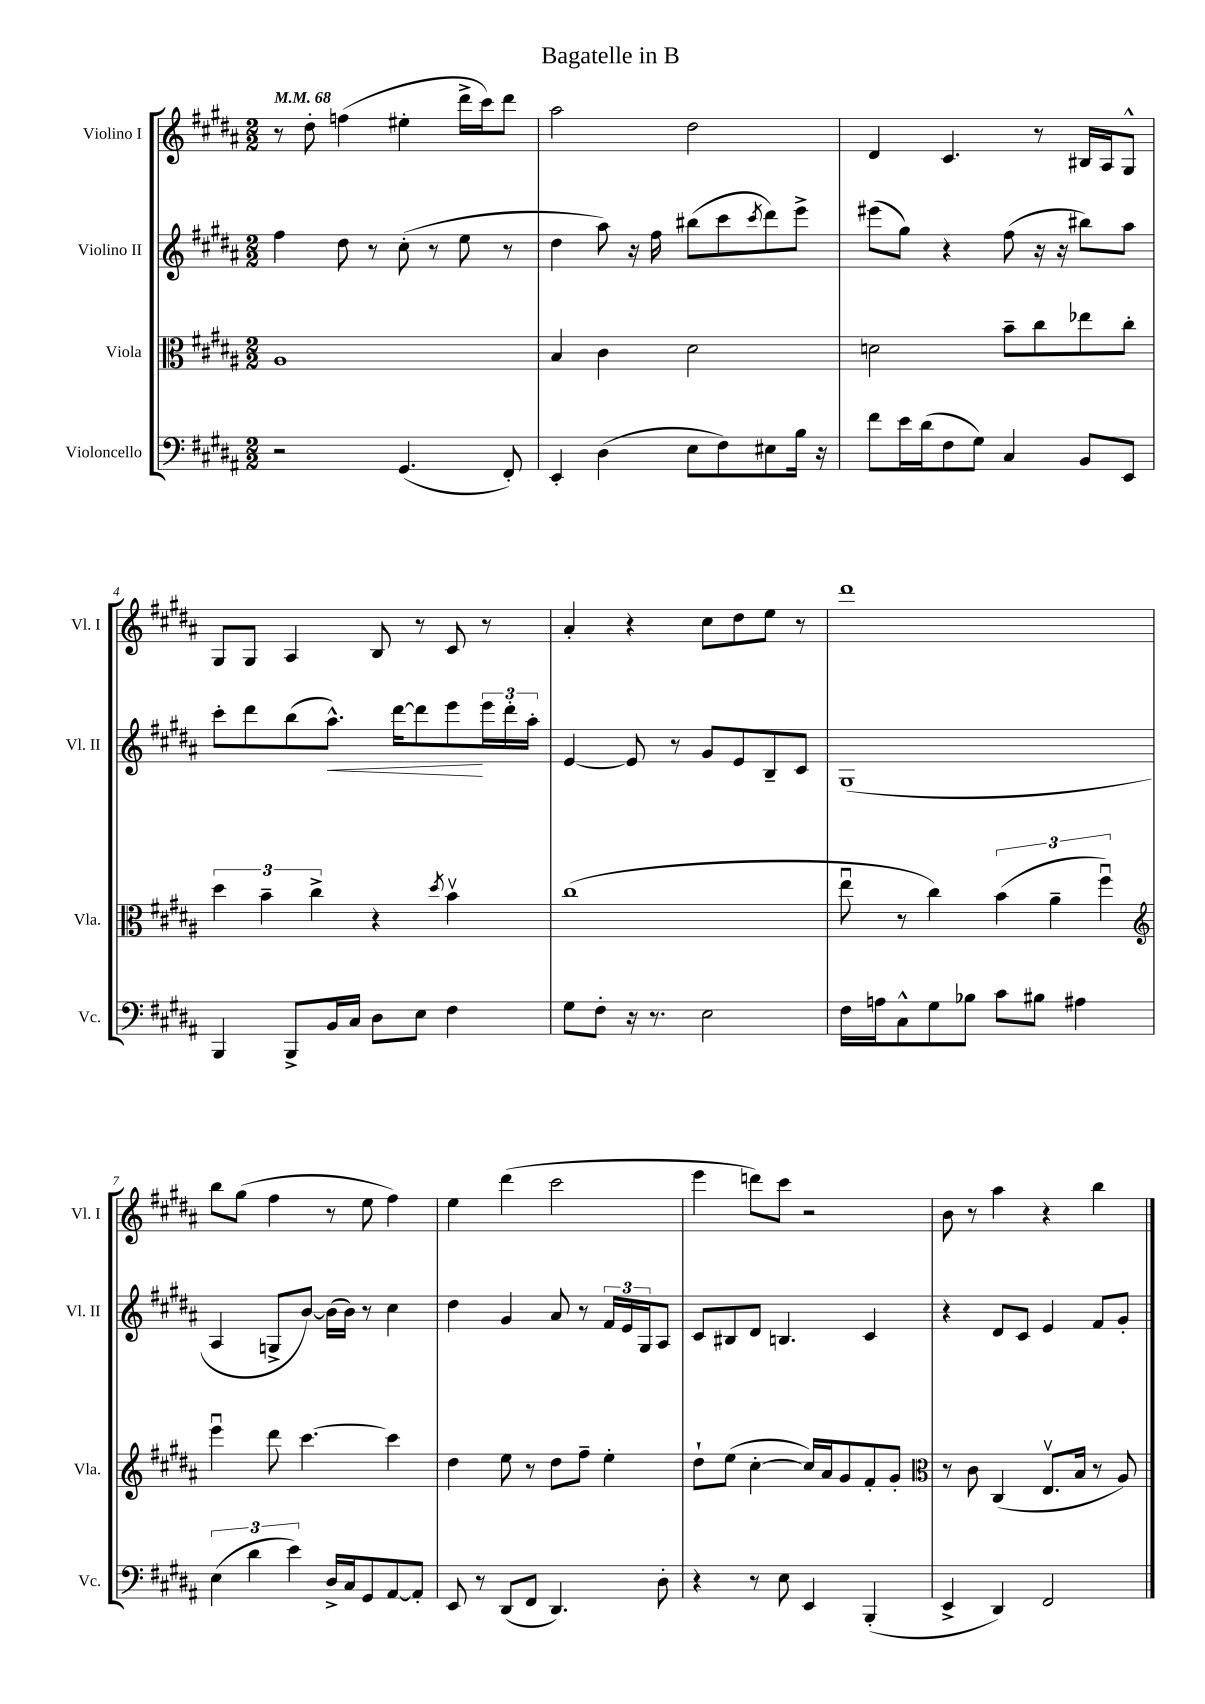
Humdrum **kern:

**kern	**kern	**kern	**kern
*staff4	*staff3	*staff2	*staff1
*clefF4	*clefC3	*clefG2	*clefG2
*k[f#c#g#d#a#]	*k[f#c#g#d#a#]	*k[f#c#g#d#a#]	*k[f#c#g#d#a#]
*M2/2	*M2/2	*M2/2	*M2/2
*MM68	*MM68	*MM68	*MM68
2r	1A#	4ff#	8r
.	.	.	8dd#'
.	.	8dd#	(4ff
.	.	8r	.
(4.GG#	.	(8cc#'	4ee#'
.	.	8r	.
.	.	8ee	16ddd#^
.	.	.	16ccc#)
8FF#')	.	8r	8ddd#
=	=	=	=
4EE'	4B	4dd#	2aa#
(4D#	4c#	8aa#)	.
.	.	16r	.
.	.	16ff#	.
8E	2d#	(8bb#	2dd#
8F#)	.	8ccc#	.
.	.	8qccc#	.
8E#	.	8ddd#)	.
16B	.	8eee^	.
16r	.	.	.
=	=	=	=
8f#	2d	(8eee#	4d#
16e	.	8gg#)	.
(16d#	.	.	.
8F#	.	4r	4.c#
8G#)	.	.	.
4C#	8b~	(8ff#	.
.	8cc#	16r	8r
.	.	16r	.
8BB	8ee-	8bb#)	16B#
.	.	.	16A#
8EE	8cc#'	8aa#	8G#^^
=	=	=	=
4BBB	6dd#	8ccc#'	8G#
.	.	8ddd#	8G#
.	6b~	.	.
8BBB^	.	(8bb	4A#
.	6cc#^	.	.
16BB	.	8.aa#^^)	.
16C#	.	.	.
8D#	4r	.	8B
.	.	[16ddd#	.
8E	.	8ddd#]	8r
.	8qdd#	.	.
4F#	4bv	8eee	8c#
.	.	24eee	8r
.	.	24ddd#'	.
.	.	24aa#'	.
=	=	=	=
8G#	(1cc#	[4e	4a#'
8F#'	.	.	.
16r	.	8e]	4r
8.r	.	.	.
.	.	8r	.
2E	.	8g#	8cc#
.	.	8e	8dd#
.	.	8B~	8ee
.	.	8c#	8r
=	=	=	=
16F#	8eeu	(1G#	1ddd#
16A	.	.	.
8C#^^	8r	.	.
8G#	4cc#)	.	.
8B-	.	.	.
8c#	(6b	.	.
8B#	.	.	.
.	6a#~	.	.
4A#	.	.	.
.	6ff#u)	.	.
=	=	=	=
*	*clefG2	*	*
(6E	4eeeu	4A#	8bb
.	.	.	(8gg#
6d#	.	.	.
.	8ddd#	8G^	4ff#
6e)	.	.	.
.	[4.ccc#	[8b)	.
16D#^	.	(16b]	8r
16C#	.	16b)	.
8GG#	.	8r	8ee
[8AA#	4ccc#]	4cc#	4ff#)
8AA#']	.	.	.
=	=	=	=
8EE	4dd#	4dd#	4ee
8r	.	.	.
(8DD#	8ee	4g#	(4ddd#
8FF#	8r	.	.
4.DD#)	8dd#	8a#	2ccc#
.	8ff#~	8r	.
.	4ee'	24f#	.
.	.	24e	.
.	.	24G#	.
8D#'	.	8A#	.
=	=	=	=
4r	8dd#`	8c#	4eee
.	(8ee	8B#	.
8r	[4cc#'	8d#	8ddd)
8E	.	4.B	8ccc#
4EE	16cc#])	.	2r
.	16a#	.	.
.	8g#	.	.
(4BBB'	8f#'	4c#	.
.	8g#'	.	.
=	=	=	=
*	*clefC3	*	*
4EE^	8r	4r	8b
.	8c#	.	8r
4DD#)	(4C#	8d#	4aa#
.	.	8c#	.
2FF#	8.Ev	4e	4r
.	16B	.	.
.	8r	8f#	4bb
.	8A#)	8g#'	.
==	==	==	==
*-	*-	*-	*-
